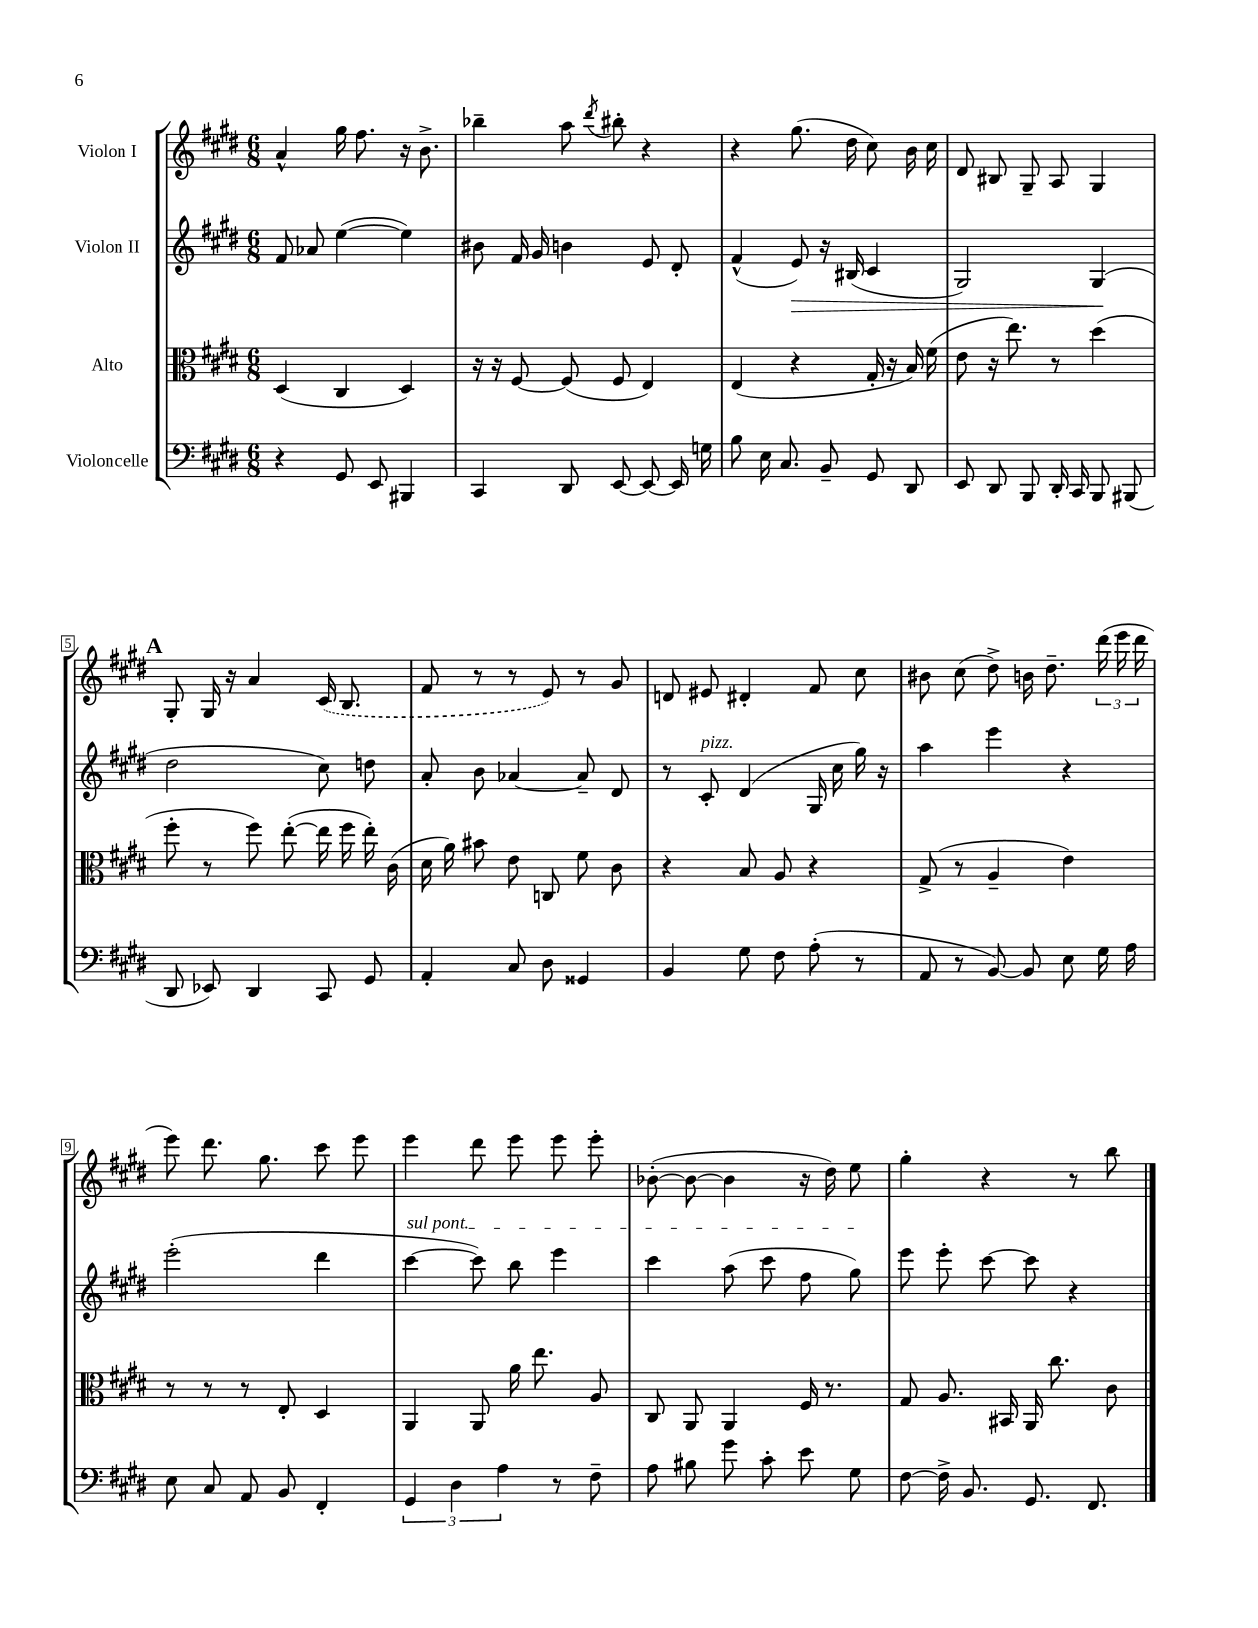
<<
\new StaffGroup <<
\new Staff = "s0" \with { instrumentName = "Violon I" } {
    \clef treble \key e \major \numericTimeSignature \time 6/8
    \autoBeamOff a'4-^ gis''16 fis''8. r16 b'8.-> |
    bes''4-- a''8 \acciaccatura { dis'''8 } bis''8-. r4 |
    r4 gis''8.( dis''16 cis''8) b'16 cis''16 |
    dis'8 bis8 gis8-- a8 gis4 |
    \mark \markup { \bold "A" } gis8-. gis16 r16 a'4 \once \slurDashed cis'16( b8. |
    fis'8 r8 r8 e'8) r8 gis'8 |
    d'8 eis'8 dis'4-. fis'8 cis''8 |
    bis'8 cis''8( dis''8->) b'16 dis''8.-- \tuplet 3/2 { dis'''16( e'''16 dis'''16 } |
    e'''8) dis'''8. gis''8. cis'''8 e'''8 |
    e'''4 dis'''8 e'''8 e'''8 e'''8-. |
    bes'8~-.( bes'8~ bes'4 r16 dis''16) e''8 |
    gis''4-. r4 r8 b''8 \bar "|." |
}
\new Staff = "s1" \with { instrumentName = "Violon II" } {
    \clef treble \key e \major \numericTimeSignature \time 6/8
    \autoBeamOff fis'8 aes'8 e''4~( e''4) |
    bis'8 fis'16 gis'16 b'4 e'8 dis'8-. |
    fis'4-^( e'8\>) r16 bis16( cis'4 |
    gis2) gis4\!( |
    \mark \markup { \bold "A" } dis''2 cis''8) d''8 |
    a'8-. b'8 aes'4~ aes'8-- dis'8 |
    r8 cis'8-.^\markup { \italic "pizz." } dis'4( gis16 cis''16 gis''16) r16 |
    a''4 e'''4 r4 |
    e'''2-.( dis'''4 |
    \once \override TextSpanner.bound-details.left.text = \markup { \italic "sul pont." } cis'''4~\startTextSpan cis'''8) b''8 e'''4 |
    cis'''4 a''8( cis'''8 fis''8 gis''8\stopTextSpan) |
    e'''8 e'''8-. cis'''8~ cis'''8 r4 \bar "|." |
}
\new Staff = "s2" \with { instrumentName = "Alto" } {
    \clef alto \key e \major \numericTimeSignature \time 6/8
    \autoBeamOff dis4( cis4 dis4) |
    r16 r16 fis8~ fis8( fis8 e4) |
    e4( r4 gis16-. r16 b16) fis'16( |
    e'8 r16 e''8.) r8 dis''4( |
    \mark \markup { \bold "A" } fis''8-. r8 fis''8) e''8~-.( e''16 fis''16 e''16-.) cis'16( |
    dis'16 a'16) bis'8 e'8 c8 fis'8 cis'8 |
    r4 b8 a8 r4 |
    gis8->( r8 a4-- e'4) |
    r8 r8 r8 e8-. dis4 |
    a,4 a,8 a'16 e''8. a8 |
    cis8 a,8 a,4 fis16 r8. |
    gis8 a8. bis,16 a,16 cis''8. cis'8 \bar "|." |
}
\new Staff = "s3" \with { instrumentName = "Violoncelle" } {
    \clef bass \key e \major \numericTimeSignature \time 6/8
    \autoBeamOff r4 gis,8 e,8 bis,,4 |
    cis,4 dis,8 e,8~ e,8~ e,16 g16 |
    b8 e16 cis8. b,8-- gis,8 dis,8 |
    e,8 dis,8 b,,8 dis,16-. cis,16 b,,8 bis,,8( |
    \mark \markup { \bold "A" } dis,8 ees,8) dis,4 cis,8 gis,8 |
    a,4-. cis8 dis8 gisis,4 |
    b,4 gis8 fis8 a8-.( r8 |
    a,8 r8 b,8~) b,8 e8 gis16 a16 |
    e8 cis8 a,8 b,8 fis,4-. |
    \tuplet 3/2 { gis,4 dis4 a4 } r8 fis8-- |
    a8 bis8 gis'8 cis'8-. e'8 gis8 |
    fis8~ fis16-> b,8. gis,8. fis,8. \bar "|." |
}
>>
>>
\layout { \context { \Score \override BarNumber.stencil = #(make-stencil-boxer 0.1 0.3 ly:text-interface::print) } }
